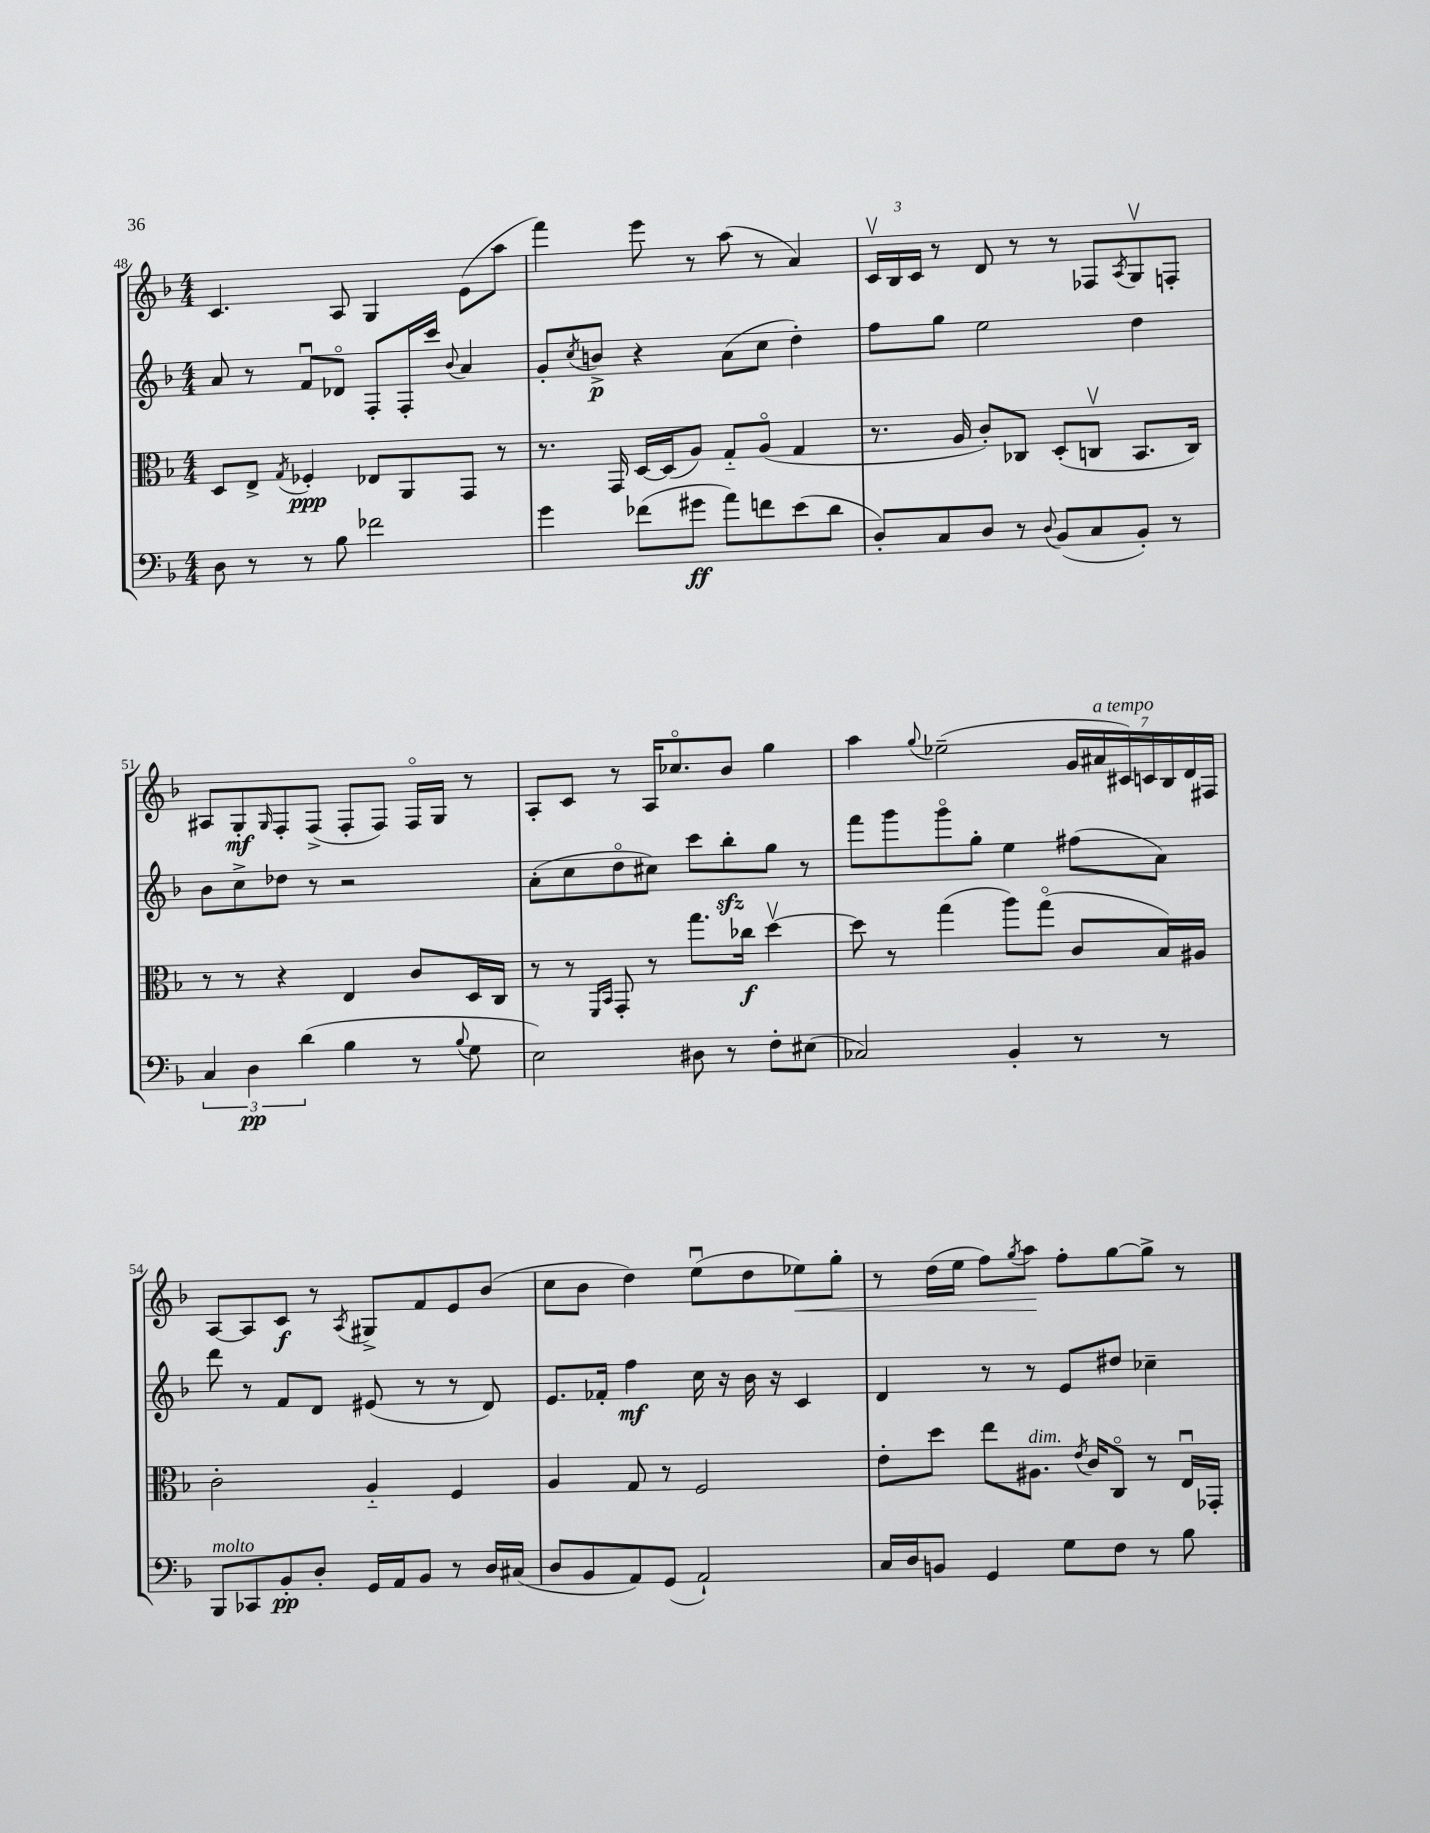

**kern	**dynam	**kern	**dynam	**kern	**dynam	**kern	**dynam
*part4	*part4	*part3	*part3	*part2	*part2	*part1	*part1
*staff4	*staff4	*staff3	*staff3	*staff2	*staff2	*staff1	*staff1
*clefF4	*	*clefC3	*	*clefG2	*	*clefG2	*
*k[b-]	*	*k[b-]	*	*k[b-]	*	*k[b-]	*
*M4/4	*	*M4/4	*	*M4/4	*	*M4/4	*
=48	=48	=48	=48	=48	=48	=48	=48
8D\	.	8D/L	.	8a/	.	4.c/	.
8r	.	8E^/J	.	8r	.	.	.
.	.	8qG/	.	.	.	.	.
8r	.	4F-X'/	ppp	8fu/L	.	.	.
8B-\	.	.	.	8d-X/J	.	8A/	.
2f-X\	.	8E-X/L	.	8F'/L	.	4G/	.
.	.	8AA/	.	16F'/L	.	.	.
.	.	.	.	16ccc/JJ	.	.	.
.	.	.	.	8qqb-/	.	.	.
.	.	8GG/J	.	4a/	.	(8e\L	.
.	.	8r	.	.	.	8aa\J	.
=49	=49	=49	=49	=49	=49	=49	=49
4g\	.	8.r	.	8g'/L	.	4fff\)	.
.	.	.	.	8qcc/	.	.	.
.	.	.	.	8bn^/J	p	.	.
.	.	16GG/	.	.	.	.	.
(8f-X\L	.	[16D/LL	.	4r	.	8eee\	.
.	.	(16D/J]	.	.	.	.	.
8g#X\J	ff	8A/J)	.	.	.	8r	.
8a\L)	.	8G/L	.	(8a\L	.	(8aa\	.
8fn\	.	(8A/J	.	8cc\J	.	8r	.
(8e\	.	4G/	.	4dd'\)	.	4a/)	.
8d\J	.	.	.	.	.	.	.
=50	=50	=50	=50	=50	=50	=50	=50
8D'/L)	.	8.r	.	8ff\L	.	24cv/LL	.
.	.	.	.	.	.	24B-/	.
.	.	.	.	.	.	24c/JJ	.
8C/	.	.	.	8gg\J	.	8r	.
.	.	16A/	.	.	.	.	.
8D/J	.	8c'/L)	.	2ee\	.	8d/	.
8r	.	8C-X/J	.	.	.	8r	.
8qqD/	.	.	.	.	.	.	.
(8BB-/L	.	(8D'/L	.	.	.	8r	.
8C/	.	8Cnv/J	.	.	.	8F-X/L	.
.	.	.	.	.	.	8qA/	.
8BB-'/J)	.	8.BB-/L	.	4dd\	.	8Gv/	.
8r	.	.	.	.	.	8Fn'/J	.
.	.	16C/Jk)	.	.	.	.	.
!!LO:LB:g=z
=51	=51	=51	=51	=51	=51	=51	=51
6C/	.	8r	.	8b-\L	.	8A#X/L	.
.	.	8r	.	8cc^\	.	8G'/	mf
6D\	pp	.	.	.	.	.	.
.	.	.	.	.	.	16qqG/	.
.	.	4r	.	8dd-X\J	.	8F'/	.
(6d\	.	.	.	.	.	.	.
.	.	.	.	8r	.	(8F^/J	.
4B-\	.	4E/	.	2r	.	8F'/L	.
.	.	.	.	.	.	8F/J)	.
8r	.	8c/L	.	.	.	16F/LL	.
.	.	.	.	.	.	16G/JJ	.
8qqB-/	.	.	.	.	.	.	.
8G\	.	16D/L	.	.	.	8r	.
.	.	16C/JJ	.	.	.	.	.
=52	=52	=52	=52	=52	=52	=52	=52
2E\)	.	8r	.	(8a'\L	.	8A'/L	.
.	.	8r	.	8cc\	.	8c/J	.
.	.	16qqFF/LL	.	.	.	.	.
.	.	16qqBB-/JJ	.	.	.	.	.
.	.	8GG'/	.	8dd\	.	8r	.
.	.	8r	.	8cc#X\J)	.	16A/KL	.
.	.	.	.	.	.	8.cc-X/	.
8D#X\	.	8.gg\L	.	8ccc\L	.	.	.
8r	.	.	.	8bb-zz'\	.	8b-/J	.
.	.	16cc-X\Jk	f	.	.	.	.
8F'\L	.	[4ddv\	.	8gg\J	.	4gg\	.
(8E#X\J	.	.	.	8r	.	.	.
=53	=53	=53	=53	=53	=53	=53	=53
2C-X/)	.	8dd\]	.	8fff\L	.	4aa\	.
.	.	8r	.	8ggg\	.	.	.
.	.	.	.	.	.	8qqgg/	.
.	.	(4gg\	.	8ggg\	.	(2ee-X~\	.
.	.	.	.	8gg'\J	.	.	.
4BB-'/	.	8aa\L)	.	4ee\	.	.	.
.	.	(8gg\J	.	.	.	.	.
8r	.	8c/L	.	(8ff#X\L	.	28g/LL	.
!	!	!	!	!	!	!LO:TX:a:i:t=a tempo	!
.	.	.	.	.	.	28a#X/	.
.	.	.	.	.	.	28c#X/)	.
.	.	.	.	.	.	28cn/	.
8r	.	16B-/L)	.	8a\J)	.	.	.
.	.	.	.	.	.	28B-/	.
.	.	.	.	.	.	28d/	.
.	.	16A#X/JJ	.	.	.	.	.
.	.	.	.	.	.	28F#X/JJ	.
!!LO:LB:g=z
=54	=54	=54	=54	=54	=54	=54	=54
!LO:TX:a:i:t=molto	!	!	!	!	!	!	!
8BBB-/L	.	2c'\	.	8ddd\	.	[8A/L	.
8CC-X/	.	.	.	8r	.	8A/]	.
8BB-'/	pp	.	.	8f/L	.	8c/J	f
8D'/J	.	.	.	8d/J	.	8r	.
.	.	.	.	.	.	8qA/	.
16GG/LL	.	4A/	.	(8e#X/	.	8G#X^/L	.
16AA/J	.	.	.	.	.	.	.
8BB-/J	.	.	.	8r	.	8f/	.
8r	.	4F/	.	8r	.	8e/	.
16D/LL	.	.	.	8d/)	.	(8b-/J	.
(16C#X/JJ	.	.	.	.	.	.	.
=55	=55	=55	=55	=55	=55	=55	=55
8D/L	.	4A/	.	8.e/L	.	8cc\L	.
8BB-/	.	.	.	.	.	8b-\J	.
.	.	.	.	16f-X'/Jk	.	.	.
8AA/)	.	8G/	.	4ff\	mf	4dd\)	.
(8GG/J	.	8r	.	.	.	.	.
2AA`/)	.	2F/	.	16cc\	.	(8eeu\L	.
.	.	.	.	16r	.	.	.
.	.	.	.	16b-\	.	8dd\	.
.	.	.	.	16r	.	.	.
!	!	!	!	!	!	!	!LO:HP:b
.	.	.	.	4c/	.	8ee-X\)	<
.	.	.	.	.	.	8gg'\J	.
=56	=56	=56	=56	=56	=56	=56	=56
16C/LL	.	8e'\L	.	4d/	.	8r	.
16D/J	.	.	.	.	.	.	.
8BBn/J	.	8dd\J	.	.	.	(16dd\LL	.
.	.	.	.	.	.	16ee\JJ	.
4GG/	.	8ee\L	.	8r	.	8ff\L)	.
.	.	.	.	.	.	8qgg/	.
!	!	!LO:TX:a:i:t=dim.	!	!	!	!	!
.	.	8.A#X\J	.	8r	.	8aa\J	.
8G\L	.	.	.	8e/L	.	8ff'\L	[
.	.	8qe/	.	.	.	.	.
.	.	16c/KL	.	.	.	.	.
8F\J	.	8C/J	.	8dd#X/J	.	[8gg\	.
8r	.	8r	.	4cc-X~\	.	8gg^\J]	.
8B-\	.	16Eu/LL	.	.	.	8r	.
.	.	16GG-X'/JJ	.	.	.	.	.
==	==	==	==	==	==	==	==
*-	*-	*-	*-	*-	*-	*-	*-
